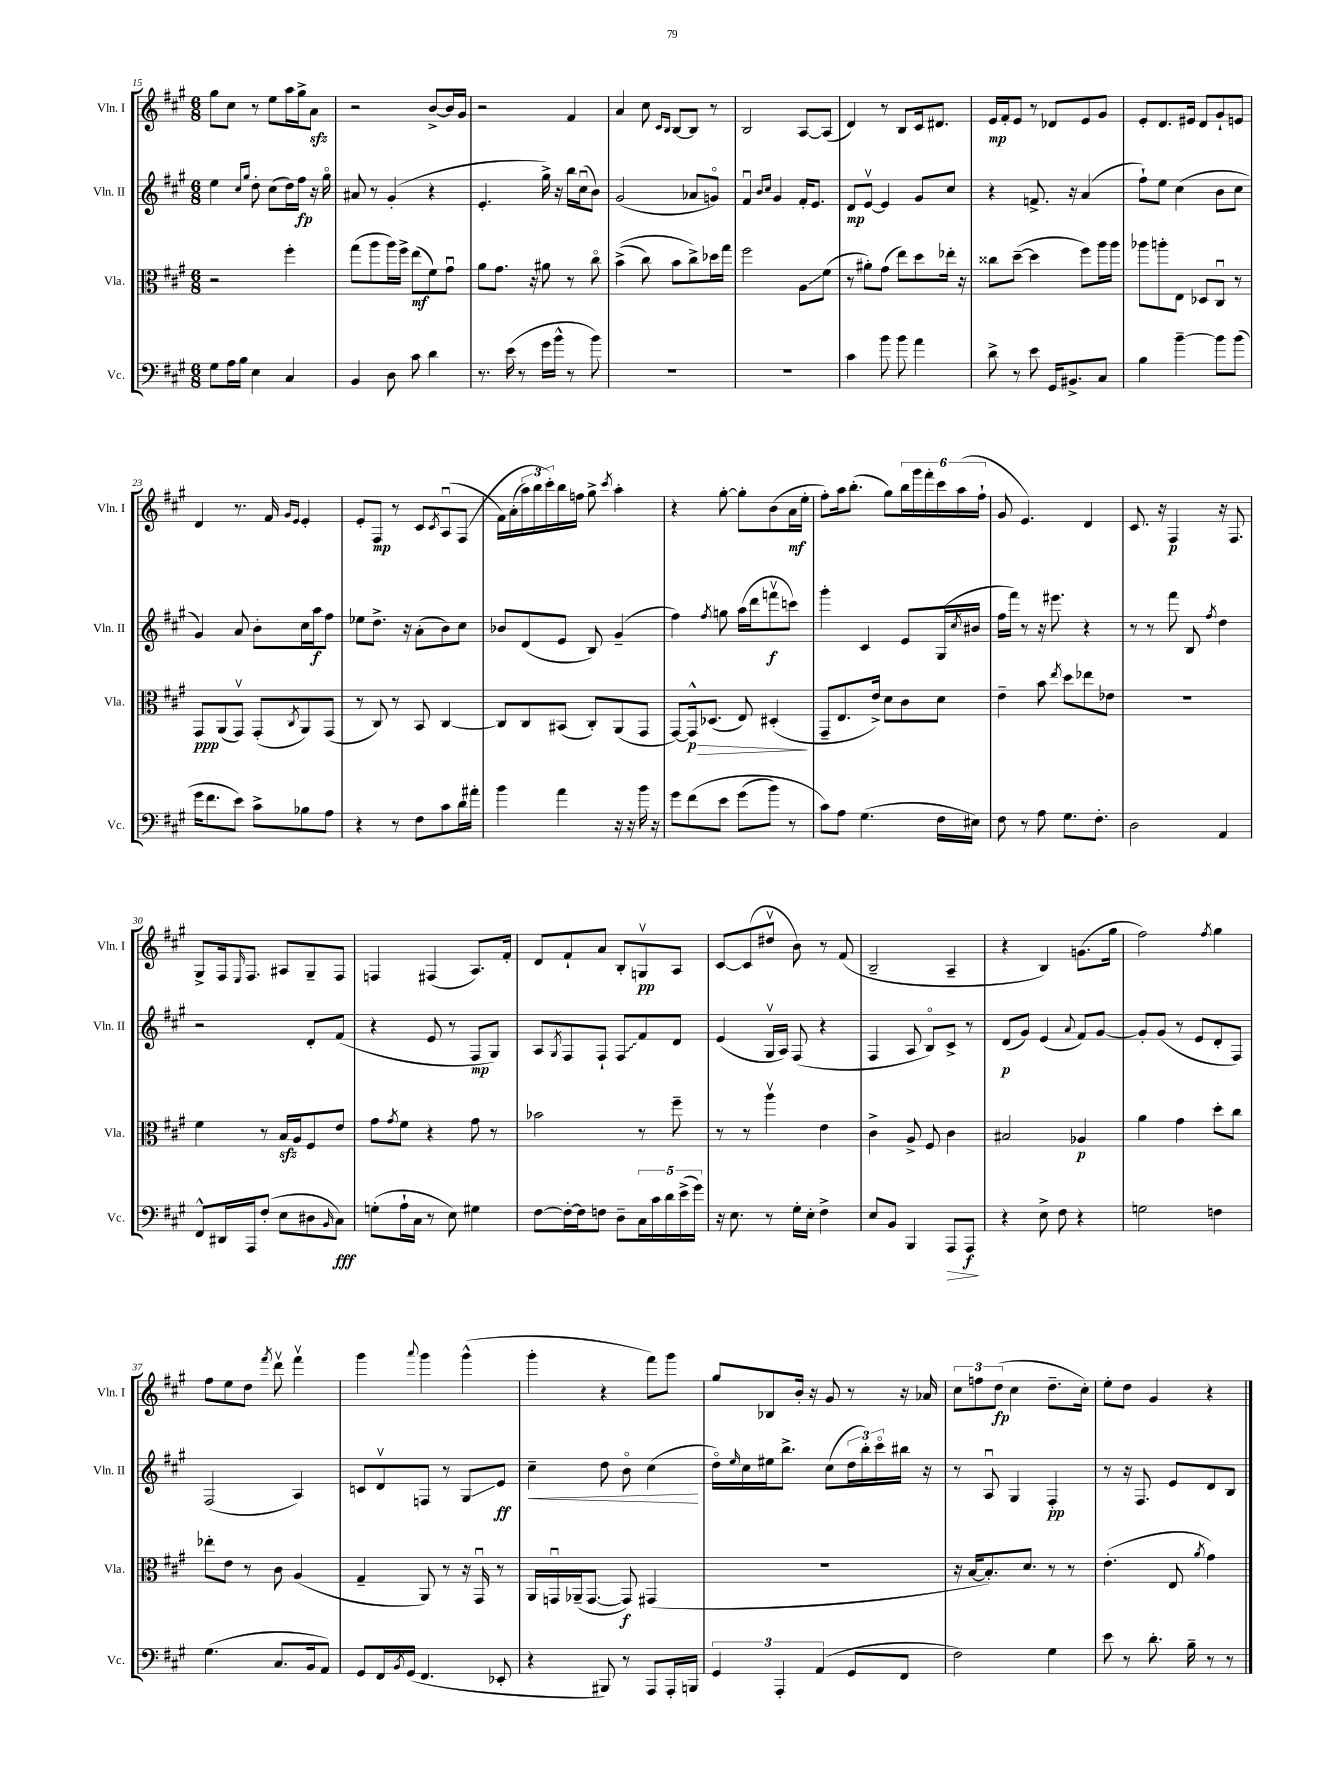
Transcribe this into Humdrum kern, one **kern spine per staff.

**kern	**kern	**kern	**kern
*staff4	*staff3	*staff2	*staff1
*clefF4	*clefC3	*clefG2	*clefG2
*k[f#c#g#]	*k[f#c#g#]	*k[f#c#g#]	*k[f#c#g#]
*M6/8	*M6/8	*M6/8	*M6/8
8G#\L	2r	4ee\	8gg#\L
16A\L	.	.	8cc#\J
16B\JJ	.	.	.
.	.	16qqcc#/LL	.
.	.	16qqgg#/JJ	.
4E\	.	8dd'\	8r
.	.	(8cc#\L	8ee\L
4C#/	4ff#'\	16dd\L)	16aa\L
.	.	16ff#\JJ	16gg#^\J
.	.	16r	8a\J
.	.	16gg#o\	.
=	=	=	=
4BB/	(8gg#\L	8a#/	2r
.	8aa\	8r	.
8D\	16aa\L)	(4g#'/	.
.	16ff#^\JJ	.	.
8c#\	(8ee\L	.	.
4d\	8f#\)	4r	[8b^/L
.	8g#u\J	.	16b/]L
.	.	.	16g#/JJ
=	=	=	=
8.r	8a\L	4.e'/	2r
.	8.g#\J	.	.
(16e\	.	.	.
8r	.	.	.
.	16r	.	.
16g#\LL	8a#\	16gg#^\)	.
16b^^\JJ	.	16r	.
8r	8r	16bb\LL	4f#/
.	.	(16cc#u\J	.
8b\)	8cc#o\	8b\J)	.
=	=	=	=
2.r	&((4b^\	(2g#/	4a/
.	8cc#\)	.	8cc#\
.	.	.	16qqc#/LL
.	.	.	16qqB/JJ
.	8b\L	.	[8B/L
.	8cc#^\&)	8a-/L	8B/]J
.	16dd-\L	8go/J)	8r
.	16gg#\JJ	.	.
=	=	=	=
2.r	2ff#\	4f#u/	2B/
.	.	16qqb/LL	.
.	.	16qqcc#/JJ	.
.	.	4g#/	.
.	8A\L	16f#'/LK	[8A/L
.	.	8.e/J	.
.	(8f#\J	.	(8A/]J
=	=	=	=
4c#\	8r	8d/L	4d/)
.	8a#'\L)	[8ev/J	.
8b\	(8g#\J	4e/]	8r
8b\	8ee\L)	.	8B/L
4a\	8dd\	8g#/L	16c#/k
.	.	.	8.d#/J
.	16ee-'\Jk	8cc#/J	.
.	16r	.	.
=	=	=	=
8d^\	8cc##\L	4r	16e/LL
.	.	.	16f#'/J
8r	([8dd~\J	.	8e/J
8e\	4dd\]	8.f^/	8r
16GG#/LK	.	.	8d-/L
8.BB#^/	.	16r	.
.	8ff#\L)	(4a/	8e/
8C#/J	16aa\L	.	8g#/J
.	16aa\JJ	.	.
=	=	=	=
4B\	8aa-\L	8ff#`\L)	8e'/L
.	8aa'\	8ee\J	8.d/
[4b~\	8E\J	(4cc#\	.
.	.	.	16e#/Jk
.	8D-/L	.	8d/L
8b\]L	8C#u/J	8b\L	8g#`/
(8b\J	8r	8cc#\J	8e/J
=	=	=	=
16g#\LK	8GG#/L	4g#/)	4d/
8.f#\	.	.	.
.	(8AA/	.	.
8e\J)	8GG#v/J)	8a/	8.r
8c#^\L	(8GG#'/L	8b'\L	.
.	.	.	16f#/
.	.	.	16qqg#/LL
.	8qC#/	.	16qqe/JJ
8B-\	8AA/)	16cc#\L	4e'/
.	.	16aa\J	.
8A\J	(8GG#/J	8ff#\J	.
=	=	=	=
4r	8r	8ee-\L	8e'/L
.	8C#/)	8.dd^\J	8F#/J
8r	8r	.	8r
.	.	16r	.
8F#\L	8BB/	(8a'\L	8c#/L
.	.	.	8qc#/
8c#\	[4C#/	8b\)	(8Au/
16d\L	.	8cc#\J	&(8F#/J
16a#'\JJ	.	.	.
=	=	=	=
4b\	8C#/]L	8b-/L	16f#\LL)
.	.	.	(16a'\
.	8C#/	(8d/	24aa\)
.	.	.	24bb\
.	.	.	24ccc#'\&)
4a\	(8BB#/J	8e/J	16bb\
.	.	.	16ff\JJ
.	8C#'/L)	8B/)	8gg#^\
.	.	.	8qccc#/
16r	(8AA/	(4g#~/	4aa'\
16r	.	.	.
16b\	8GG#/J	.	.
16r	.	.	.
=	=	=	=
8g#\L	[8GG#/L)	4ff#\)	4r
&(8f#\	16GG#^^/]k	.	.
.	(8.D-/J	.	.
.	.	8qff#/	.
8e\J	.	8gg\	[8gg#'\
(8g#\L	8E/)	(16aa\LL	8gg#'\]L
.	.	16ddd\J	.
8b\J)	(4D#'/	8fffv\	(8b\
8r	.	8ccc\J)	16a\L
.	.	.	16ee'\JJ
=	=	=	=
8c#\L&)	8GG#~/L	4ggg#'\	8ff#'\L)
8A\J	8.E/	.	16aa\k
.	.	.	(8.bb'\J
(4.G#\	.	4c#/	.
.	16e^/Jk)	.	.
.	8d\L	.	8gg#\L)
.	8c#\	8e/L	24bb\L
.	.	.	24ggg#\
.	.	.	24fff#'\
16F#\LL	8d\J	(16G#/L	24ccc#\
.	.	.	(24aa\
.	.	8qcc#/	.
16E#\JJ)	.	16b#/JJ	.
.	.	.	24ff#`\JJ
=	=	=	=
8F#\	4e~\	16ff#\LL	8g#/
.	.	16fff#\JJ)	.
8r	.	8r	4.e/)
8A\	8b\	16r	.
.	.	8.eee#\	.
.	8qee/	.	.
8.G#\L	8dd\L	.	.
.	8ee-\	4r	4d/
8.F#'\J	.	.	.
.	8e-\J	.	.
=	=	=	=
2D\	2.r	8r	8.c#/
.	.	8r	.
.	.	.	16r
.	.	8fff#\	4F#/
.	.	8B/	.
.	.	8qff#/	.
4AA/	.	4dd\	16r
.	.	.	8.F#/
=	=	=	=
8FF#^^/L	4f#\	2r	8G#^/L
16DD#/L	.	.	16F#/k
.	.	.	16qqE/
16AAA/J	.	.	8.F#/J
(8F#'/J	8r	.	.
8E\L	16B/LL	.	8A#/L
.	16A/J	.	.
8D#\	8F#/	8d'/L	8G#~/
16qqBB/	.	.	.
8C#\J)	8e/J	(8f#/J	8F#/J
=	=	=	=
(8G'\L	8g#\L	4r	4F/
.	8qg#/	.	.
16A`\L	8f#\J	.	.
16C#\JJ	.	.	.
8r	4r	8e/	(4F#/
8E\)	.	8r	.
4G#\	8g#\	8F#/L	8.A/L)
.	8r	8G#/J)	.
.	.	.	16f#'/Jk
=	=	=	=
[8F#\L	2b-\	8A/L	8d/L
.	.	8qG#/	.
16F#'\_L	.	8F#/	8f#`/
16F#\]J	.	.	.
8F\J	.	8F#`/J	8a/J
8D~\L	.	8F#/L	8B'/L
20C#\L	8r	8f#/	8Gv/
20c#\	.	.	.
20d\	.	.	.
.	8ff#~\	8d/J	8A/J
(20e^\	.	.	.
20g#\JJ)	.	.	.
=	=	=	=
16r	8r	(4e/	[8c#/L
8.E\	.	.	.
.	8r	.	(8c#/]
8r	4aav\	16G#v/LL	8dd#v/J
.	.	16A/JJ)	.
16G#'\LL	.	(8F#/	8b\)
16E'\JJ	.	.	.
4F#^\	4e\	4r	8r
.	.	.	(8f#/
=	=	=	=
8E/L	4c#^\	4F#/	2B~/
8BB/J	.	.	.
4BBB/	8A^/	8A/	.
.	8F#/	8Bo/L)	.
8AAA/L	4c#\	8c#^/J	4A~/
8AAA/J	.	8r	.
=	=	=	=
4r	2B#/	(8d/L	4r
.	.	8g#/J)	.
8E^\	.	(4e/	4B/)
8F#\	.	.	.
.	.	8qqa/	.
4r	4A-/	8f#/L)	(8.g\L
.	.	[8g#/J	.
.	.	.	16gg#\Jk
=	=	=	=
2G\	4a\	8g#'/]L	2ff#\)
.	.	(8g#/J	.
.	4g#\	8r	.
.	.	8e/L	.
.	.	.	8qff#/
4F\	8dd'\L	8d'/	4gg#\
.	8cc#\J	8F#/J)	.
=	=	=	=
(4.G#\	8ee-'\L	(2F#/	8ff#\L
.	8e\J	.	8ee\
.	8r	.	8dd\J
.	.	.	8qfff#/
8.C#/L	8c#\	.	8dddv\
.	(4A/	4A/)	4fff#v\
16BB/k	.	.	.
8AA/J)	.	.	.
=	=	=	=
8GG#/L	4G#~/	8c/L	4ggg#\
16FF#/L	.	8dv/	.
8qBB/	.	.	.
(16GG#/JJ	.	.	.
.	.	.	8qqaaa/
4.FF#/	8AA/)	8F/J	4ggg#\
.	8r	8r	.
.	16r	8G#/L	(4ggg#^^\
.	16GG#u/	.	.
8EE-'/	8r	8e/J	.
=	=	=	=
4r	16AA/LL	4cc#~\	4ggg#'\
.	16GGu/	.	.
.	(16AA-~/J	.	.
.	[8.GG/J	.	.
8BBB#/)	.	8dd\	4r
8r	8GG/])	8bo\	.
8AAA/L	(4GG#/	(4cc#\	8fff#\L)
16AAA'/L	.	.	8ggg#\J
16BBB/JJ	.	.	.
=	=	=	=
6GG#/	2.r	16ddo\LL)	8gg#/L
.	.	16qqee/	.
.	.	16cc#\	.
.	.	16ee#\J	8B-/
6AAA'/	.	.	.
.	.	8.bb^\J	.
.	.	.	16b'/Jk
.	.	.	16r
(6AA/	.	.	.
.	.	(8cc#\L	8g#/
8GG#/L	.	24dd\L	8r
.	.	24bb'\)	.
.	.	24ccc#o\	.
8FF#/J	.	16bb#\JJ	16r
.	.	16r	16a-/
=	=	=	=
2F#\)	16r	8r	12cc#\L
.	[16B/LK	.	.
.	.	.	12ff\
.	8.B'/])	8Au/	.
.	.	.	(12dd\J
.	.	4G#/	4cc#\
.	8.d/J	.	.
4G#\	8r	4F#'/	8.dd~\L
.	8r	.	.
.	.	.	16cc#'\Jk)
=	=	=	=
8e\	(4.e'\	8r	8ee'\L
8r	.	16r	8dd\J
.	.	8.F#/	.
8.d'\	.	.	4g#/
.	8E/	8e/L	.
16B~\	.	.	.
.	8qa/	.	.
8r	4g#\)	8d/	4r
8r	.	8B/J	.
==	==	==	==
*-	*-	*-	*-
